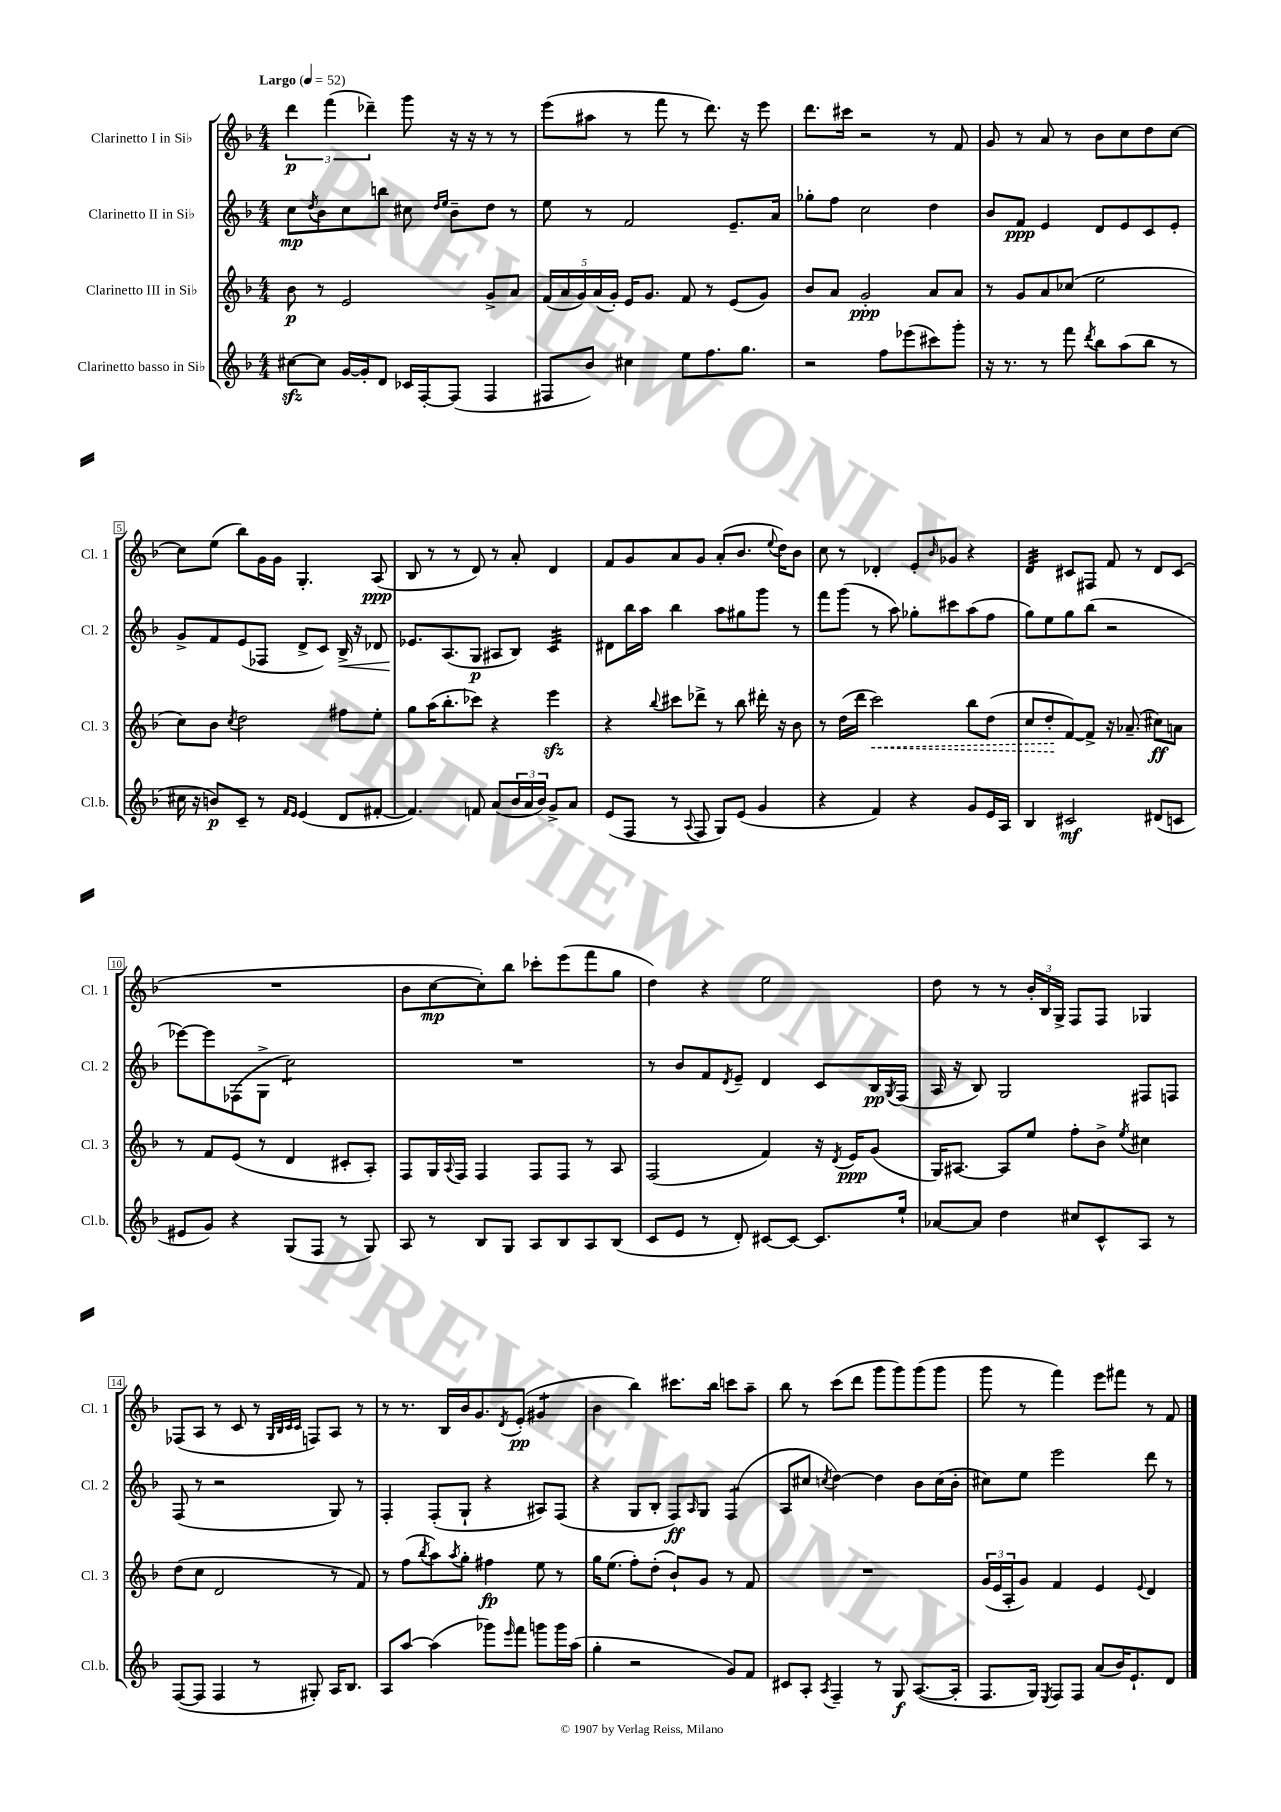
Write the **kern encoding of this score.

**kern	**kern	**kern	**kern
*staff4	*staff3	*staff2	*staff1
*clefG2	*clefG2	*clefG2	*clefG2
*k[b-]	*k[b-]	*k[b-]	*k[b-]
*M4/4	*M4/4	*M4/4	*M4/4
*MM52	*MM52	*MM52	*MM52
[8cc#\L	8b-\	8cc\L	6ddd\
.	.	8qdd/	.
8cc#\]J	8r	8b-\	.
.	.	.	(6fff\
[16g/LL	2e/	8cc\	.
16g'/]J	.	.	.
.	.	.	6ddd-~\)
8d/J	.	8bb\J	.
16c-/LL	.	8cc#\	8ggg\
[16F'/J	.	.	.
.	.	16qqdd/LL	.
.	.	16qqee/JJ	.
(8F/]J	.	8b-~\L	16r
.	.	.	16r
4F/	8g^/L	8dd\J	8r
.	8a/J	8r	8r
=	=	=	=
8F#/L	(20f/LL	8ee\	(8eee\L
.	20a/	.	.
.	20g/)	.	.
8b-/J)	.	8r	8aa#\J
.	(20a/	.	.
.	20g'/JJ)	.	.
4cc#\	16e/LK	2f/	8r
.	8.g/J	.	.
.	.	.	8fff\
8ee\L	8f/	.	8r
8.ff\	8r	.	8.ddd\)
.	(8e/L	8.e~/L	.
8.gg\J	.	.	16r
.	8g/J)	.	8eee\
.	.	16a/Jk	.
=	=	=	=
2r	8b-/L	8gg-'\L	8.ddd\L
.	8a/J	8ff\J	.
.	.	.	16ccc#\Jk
.	2g'/	2cc\	2r
8ff\L	.	.	.
(8eee-\	.	.	.
8ccc#\)	8a/L	4dd\	8r
8ggg'\J	8a/J	.	8f/
=	=	=	=
16r	8r	8b-/L	8g/
8.r	.	.	.
.	8g/L	8f/J	8r
8r	8a/	4e/	8a/
8fff\	(8cc-/J	.	8r
8qddd/	.	.	.
8bb-\L	2ee\	8d/L	8b-\L
(8aa\	.	8e/	8cc\
8bb-\J	.	8c/	8dd\
8r	.	8e'/J	[8cc\J
=	=	=	=
16cc#\	8cc\L)	8g^/L	8cc\]L
16r	.	.	.
8b/L)	8b-\J	8f/	(8ee\J
.	8qcc/	.	.
8c~/J	2dd\	(8e/	8bb-\L)
8r	.	8F-/J	16g\L
.	.	.	16g\JJ
16qqf/LL	.	.	.
16qqe/JJ	.	.	.
(4e/	.	8d^/L	4.G'/
.	.	8c/J)	.
8d/L	8ff#\L	16B-^/	.
.	.	16r	.
[8f#'/J	8ee'\J	8d-/	(8A/
=	=	=	=
4.f#/])	8gg\L	8.e-/L	8B-/
.	(16aa\K	.	8r
.	8.bb-'\	(8.A/	.
.	.	.	8r
8f/	8ccc-\J)	8G/J	8d/)
(8a/L	4r	8A#/L	8r
24b-/L	.	8B-/J)	8a'/
24a/	.	.	.
24b-/JJ)	.	.	.
8g^/L	4eee\	4c/	4d/
8a/J	.	.	.
=	=	=	=
(8e/L	4r	8d#\L	8f/L
8F/J	.	16bb-\L	8g/
.	.	16aa\JJ	.
.	8qqbb-/	.	.
8r	8ccc#\L	4bb-\	8a/
8qqA/	.	.	.
8F/	8ddd-^\J	.	8g/J
8G/L)	8r	8aa\L	(8a'/L
(8e/J	8bb-\	8gg#\	8.b-/J
4g/	16ddd#'\	8ggg\J	.
.	.	.	8qqee/
.	16r	.	16dd\LK)
.	8b-\	8r	8b-\J
=	=	=	=
4r	8r	8fff\L	8cc\
.	(16dd\LL	(8ggg\J	8r
.	16ddd\JJ	.	.
4f/)	2ccc\)	8r	4d-'/
.	.	8aa\)	.
4r	.	8gg-'\L	8e'/L
.	.	.	16qqb-/
.	.	8ccc#\	8g-/J
8g/L	8bb-\L	(8aa\	4r
16e/L	(8dd\J	8ff\J	.
16A/JJ	.	.	.
=	=	=	=
4B-/	8cc/L	8gg\L)	4d/
.	8dd'/	8ee\	.
2c#/	[8f/)	8gg\	8c#/L
.	8f^/]J	(8bb-\J	8F#/J
.	16r	2r	8f/
.	(8.a-~/	.	.
.	.	.	8r
(8d#/L	8cc#\L)	.	8d/L
8c/J	8a\J	.	(8c#/J
=	=	=	=
8e#/L	8r	[8eee-\L)	1r
8g/J)	8f/L	8eee-\]	.
4r	(8e/J	(8F-\	.
.	8r	8G^\J	.
(8G/L	4d/	2cc\)	.
8F/J	.	.	.
8r	8c#'/L	.	.
8G/)	8A'/J)	.	.
=	=	=	=
8A/	8F/L	1r	8b-\L
8r	16G/L	.	[8cc\
.	8qqA/	.	.
.	16F/JJ	.	.
8B-/L	4F/	.	8cc'\])
8G/J	.	.	8bb-\J
8A/L	8F/L	.	8ccc-'\L
8B-/	8F/J	.	(8eee\
8A/	8r	.	8fff\
(8B-/J	8A/	.	8gg\J
=	=	=	=
8c/L	(2F/	8r	4dd\)
8e/J	.	8b-/L	.
8r	.	8f/	4r
.	.	8qd/	.
8d'/)	.	8e~/J	.
[8c#/L	4f/)	4d/	2ee\
8c#/_J	.	.	.
8.c#/]L	16r	8c/L	.
.	8qd/	.	.
.	16e/LK	.	.
.	(8g/J	16B-/L	.
.	.	8qG/	.
16ee`/Jk	.	(16F/JJ	.
=	=	=	=
[8a-/L	16G/LK)	16A/	8dd\
.	[8.A#/J	16r	.
8a-/]J	.	8B-/)	8r
4dd\	8A#/]L	2G/	8r
.	8ee/J	.	24b-'/LL
.	.	.	24B-/
.	.	.	24G^/JJ
8cc#/L	8ff'\L	.	8F/L
8c^^/	8b-^\J	.	8F/J
.	8qee/	.	.
8A/J	4cc#\	8F#/L	4G-/
8r	.	8F/J	.
=	=	=	=
([8F/L	(8dd\L	(8F/	(8F-/L
8F/]J	8cc\J	8r	8A/J
4F/	2d/	2r	8r
.	.	.	8c/
8r	.	.	8r
.	.	.	32qqG/LLL
.	.	.	32qqB-/
.	.	.	32qqc/
.	.	.	32qqc/JJJ
8G#'/)	.	.	8F/L)
16A/LK	8r	8G/)	8A/J
8.B-/J	.	.	.
.	8f/)	8r	8r
=	=	=	=
8A/L	8r	4F'/	8r
[8aa/J	(8ff\L	.	8.r
.	8qbb-/	.	.
(4aa\]	8aa\)	(8F'/L	.
.	.	.	16B-/LL
.	8qaa/	.	.
.	8gg'\J	8G`/J	16b-/J
.	.	.	8.g/
8ggg-\L)	4ff#\	4r	.
16qqeee/	.	.	8qd/
8fff\J	.	.	(8e'/J
8ggg\L	8ee\	8A#/L)	4g#/
16ggg\L	8r	(8F/J	.
(16aa\JJ	.	.	.
=	=	=	=
4gg'\	16gg\LK	4r	4b-\
.	(8.ee\J	.	.
2r	8ff'\L)	8G/L	4bb-\)
.	(8dd'\J	8B-'/J	.
.	8b-`/L)	8F/L)	8.ccc#\L
.	.	16qqA/	.
.	8g/J	8G/J	.
.	.	.	16bb-\Jk
8g/L)	8r	(4F/	8ccc\L
8f/J	8f/	.	8aa~\J
=	=	=	=
8c#/L	1r	8A/L	8bb-\
8A'/J	.	8cc#/J	8r
8qA/	.	8qcc/	.
4F~/	.	[4dd\)	(8ccc\L
.	.	.	8ddd\J
8r	.	4dd\]	8ggg\L
8G/	.	.	8ggg\)
([8.A/L	.	8b-\L	(8ggg\
.	.	(16cc\L	8ggg\J
16A'/]Jk	.	16b-'\JJ	.
=	=	=	=
8.F/L	(24g/LL	8cc#\L)	8ggg\
.	24e/	.	.
.	24A'/J	.	.
.	8g/J)	8ee\J	8r
16G/Jk)	.	.	.
8qE/	.	.	.
8F/L	4f/	2eee\	4fff\)
8F/J	.	.	.
(8a/L	4e/	.	8eee\L
16b-/K)	.	.	8fff#\J
8.e`/	.	.	.
.	8qqe/	.	.
.	4d/	8ddd\	8r
8d/J	.	8r	8f/
==	==	==	==
*-	*-	*-	*-
